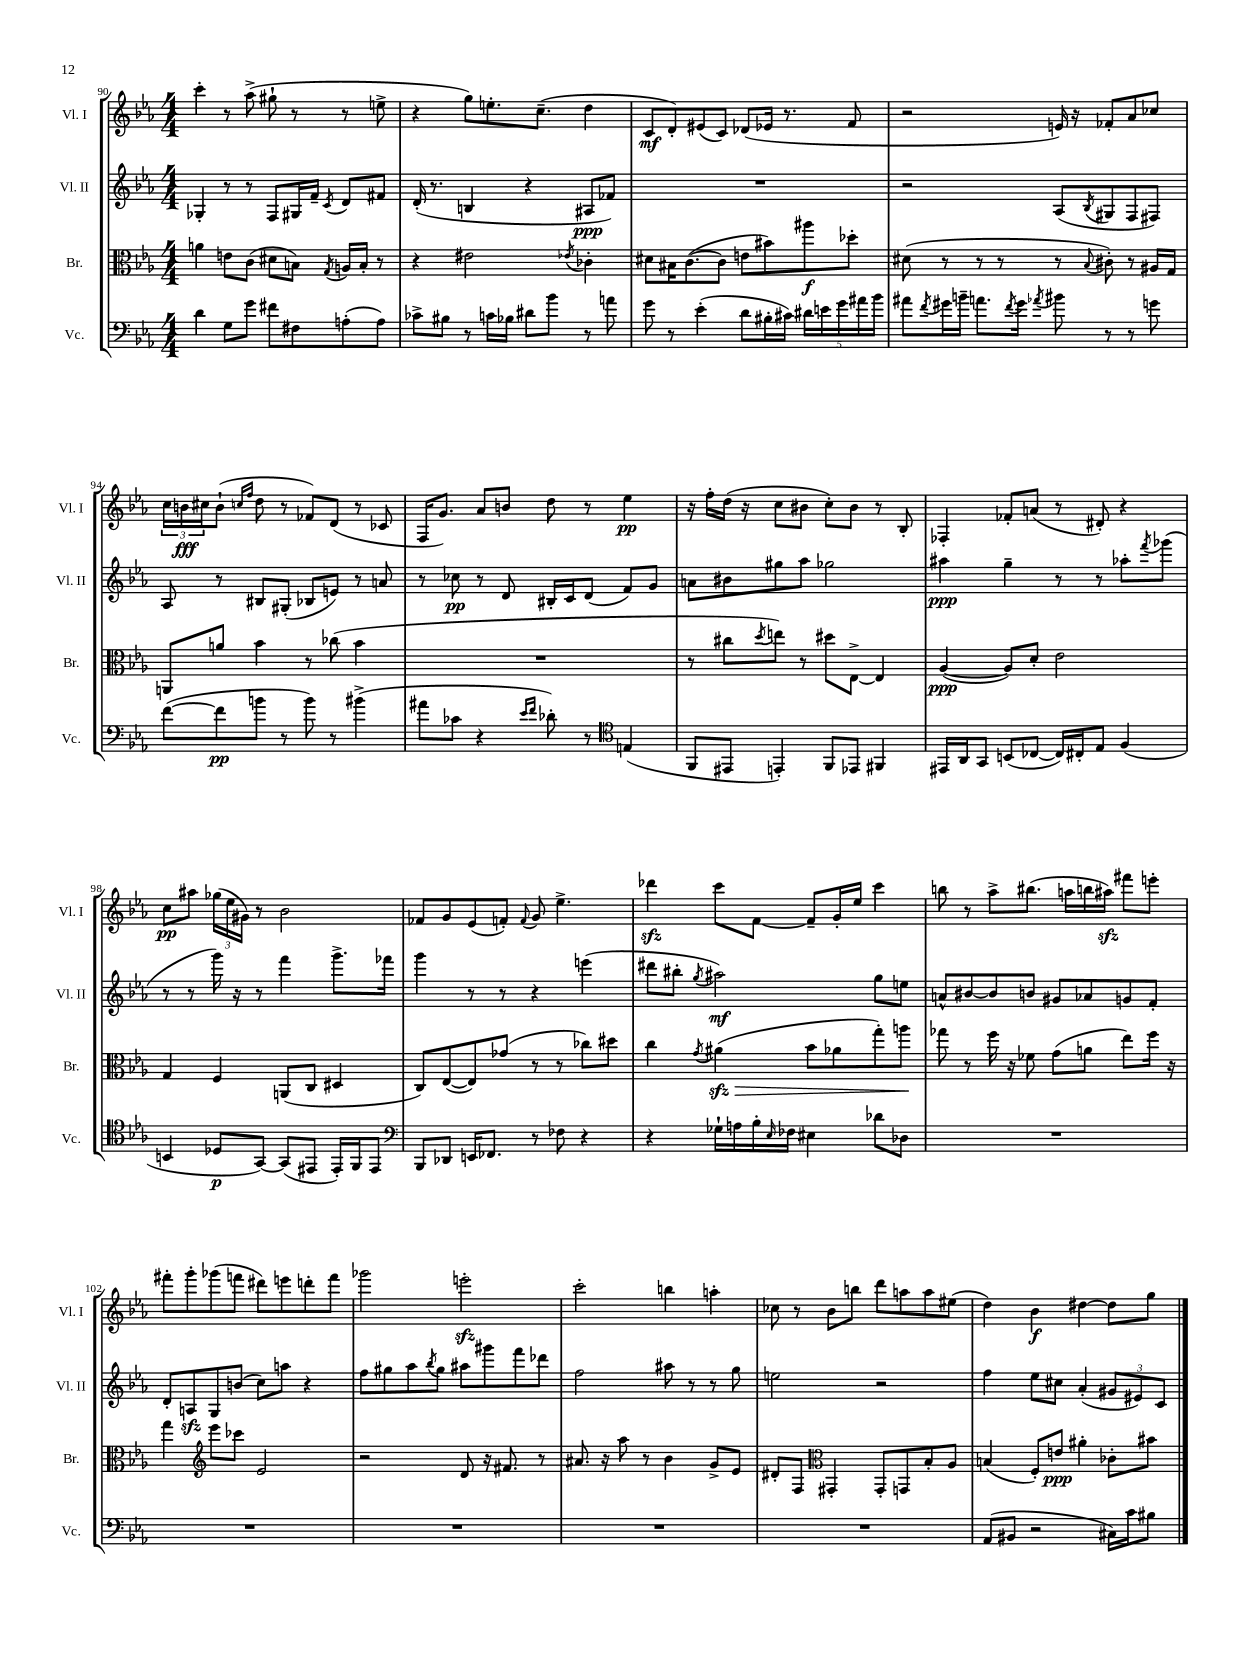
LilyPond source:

<<
\new StaffGroup <<
\new Staff = "s0" \with { instrumentName = "Vl. I" shortInstrumentName = "Vl. I" } {
    \clef treble \key ees \major \numericTimeSignature \time 4/4
    c'''4-. r8 aes''8->( gis''8-! r8 r8 e''8-> |
    r4 g''8) e''8.-. c''8.--( d''4 |
    c'8\mf d'8-.) eis'8( c'8) des'8( ees'16 r8. f'8 |
    r2 e'16) r16 fes'8-. aes'8 ces''8 |
    \tuplet 3/2 { c''16 b'16\fff cis''16 } b'8-!( \grace { c''16 f''16 } d''8 r8 fes'8) d'8( r8 ces'8 |
    f16 g'8.) aes'8 b'8 d''8 r8 ees''4\pp |
    r16 f''16-. d''16( r16 c''8 bis'8 c''8-.) bis'8 r8 bes8-. |
    fes4-. fes'8-. a'8( r8 dis'8-.) r4 |
    c''8\pp ais''8 \tuplet 3/2 { ges''16( ees''16 gis'16) } r8 bes'2 |
    fes'8 g'8 ees'8( f'8-.) \appoggiatura { f'8 } g'8 ees''4.-> |
    des'''4\sfz c'''8 f'8~ f'8-- g'16-. ees''16 c'''4 |
    b''8 r8 aes''8-> bis''8.( a''16 b''16 ais''16\sfz) fis'''8 e'''8-. |
    fis'''8-. g'''8-. ges'''8( f'''8 dis'''8) e'''8 d'''8-. f'''8 |
    ges'''2 e'''2-.\sfz |
    c'''2-. b''4 a''4-. |
    ces''8 r8 bes'8 b''8 d'''8 a''8 a''8 eis''8( |
    d''4) bes'4\f dis''4~ dis''8 g''8 \bar "|." |
}
\new Staff = "s1" \with { instrumentName = "Vl. II" shortInstrumentName = "Vl. II" } {
    \clef treble \key ees \major \numericTimeSignature \time 4/4
    ges4-. r8 r8 f8 gis16 f'16-- \acciaccatura { c'8 } d'8 fis'8 |
    d'16-.( r8. b4 r4 ais8\ppp fes'8) |
    R1 |
    r2 aes8( \acciaccatura { bes8 } gis8 f8 fis8) |
    aes8 r8 bis8 gis8-.( bes8 e'8) r8 a'8 |
    r8 ces''8\pp r8 d'8 bis16-. c'16 d'8( f'8) g'8 |
    a'8 bis'8 gis''8 aes''8 ges''2 |
    ais''4\ppp g''4-- r8 r8 aes''8-. \acciaccatura { f'''8 } ges'''8( |
    r8 r8 g'''16) r16 r8 f'''4 g'''8.-> fes'''16 |
    g'''4 r8 r8 r4 e'''4( |
    dis'''8 bis''8-. \acciaccatura { g''8 } ais''2\mf) g''8 e''8 |
    a'8-^ bis'8~ bis'8 b'8 gis'8 aes'8 g'8 f'8-. |
    d'8-. a8\sfz g8 b'8( c''8) a''8 r4 |
    f''8 gis''8 aes''8 \acciaccatura { bes''8 } gis''8 ais''8 gis'''8 f'''8 des'''8 |
    f''2 ais''8 r8 r8 g''8 |
    e''2 r2 |
    f''4 ees''8 cis''8 aes'4-.( \tuplet 3/2 { gis'8 eis'8) c'8 } \bar "|." |
}
\new Staff = "s2" \with { instrumentName = "Br." shortInstrumentName = "Br." } {
    \clef alto \key ees \major \numericTimeSignature \time 4/4
    a'4 e'8 c'8( dis'8 b8) \acciaccatura { g8 } a16 b16-. r8 |
    r4 eis'2 \acciaccatura { ees'8 } ces'4-. |
    dis'8 bis16 c'8.~( c'8 e'8 bis'8) ais''8\f des''8-. |
    dis'8( r8 r8 r8 r8 \appoggiatura { bes8 } cis'8-.) r8 ais16 g16 |
    a,8 a'8 bes'4 r8 ces''8( bes'4 |
    R1 |
    r8 cis''8 \acciaccatura { d''8 } e''8) r8 dis''8 ees8~-> ees4 |
    aes4~\ppp( aes8) d'8-. ees'2 |
    g4 f4 a,8( c8 dis4 |
    c8) ees8~( ees8) ges'8( r8 r8 ces''8) dis''8 |
    c''4 \acciaccatura { g'8 } ais'4\sfz\>( bes'8 aes'8 g''8-.) a''8\! |
    ges''8 r8 f''16 r16 fes'8 g'8( a'8 ees''8) f''16 r16 |
    g''4 \clef treble ees'''8 ces'''8 ees'2 |
    r2 d'8 r16 fis'8. r8 |
    ais'8. r16 aes''8 r8 bes'4 g'8-> ees'8 |
    dis'8-. f8 \clef alto gis,4-. gis,8-. g,8 bes8-. aes8 |
    b4( f8-.) e'8\ppp ais'4-. ces'8-. bis'8 \bar "|." |
}
\new Staff = "s3" \with { instrumentName = "Vc." shortInstrumentName = "Vc." } {
    \clef bass \key ees \major \numericTimeSignature \time 4/4
    d'4 g8 g'8 fis'8 fis8 a8-.( a8) |
    ces'8-> bis8 r8 c'16 bes16 dis'8 bes'8 r8 a'8 |
    g'8 r8 ees'4-.( d'8 bis16-. cis'16) \tuplet 5/4 { dis'16 e'16 g'16 ais'16 bes'16 } |
    ais'8 \acciaccatura { f'8 } gis'16 b'16-- a'8. \acciaccatura { f'8 } gis'16 \acciaccatura { aes'8 } bis'8 r8 r8 g'8 |
    f'8~( f'8\pp b'8 r8 b'8) r8 bis'4->( |
    ais'8 ces'8 r4 \grace { ees'16 f'16 } des'8-.) r8 \clef tenor e4( |
    f,8 eis,8 e,4-.) f,8 ees,8 fis,4 |
    eis,16 aes,16 g,8 b,8( ces8~ ces16) cis16-. ees8 f4( |
    b,4 des8\p g,8~) g,8( eis,8 eis,16-.) f,16 eis,8 |
    \clef bass bes,,8 des,8 e,16 fes,8. r8 fes8 r4 |
    r4 ges16-! a16 bes16-. \grace { ees16 } fes16 eis4 des'8 des8 |
    R1 |
    R1 |
    R1 |
    R1 |
    R1 |
    aes,8( bis,8 r2 cis16) c'16 bis8 \bar "|." |
}
>>
>>
\layout { \context { \Score currentBarNumber = #90 } }
